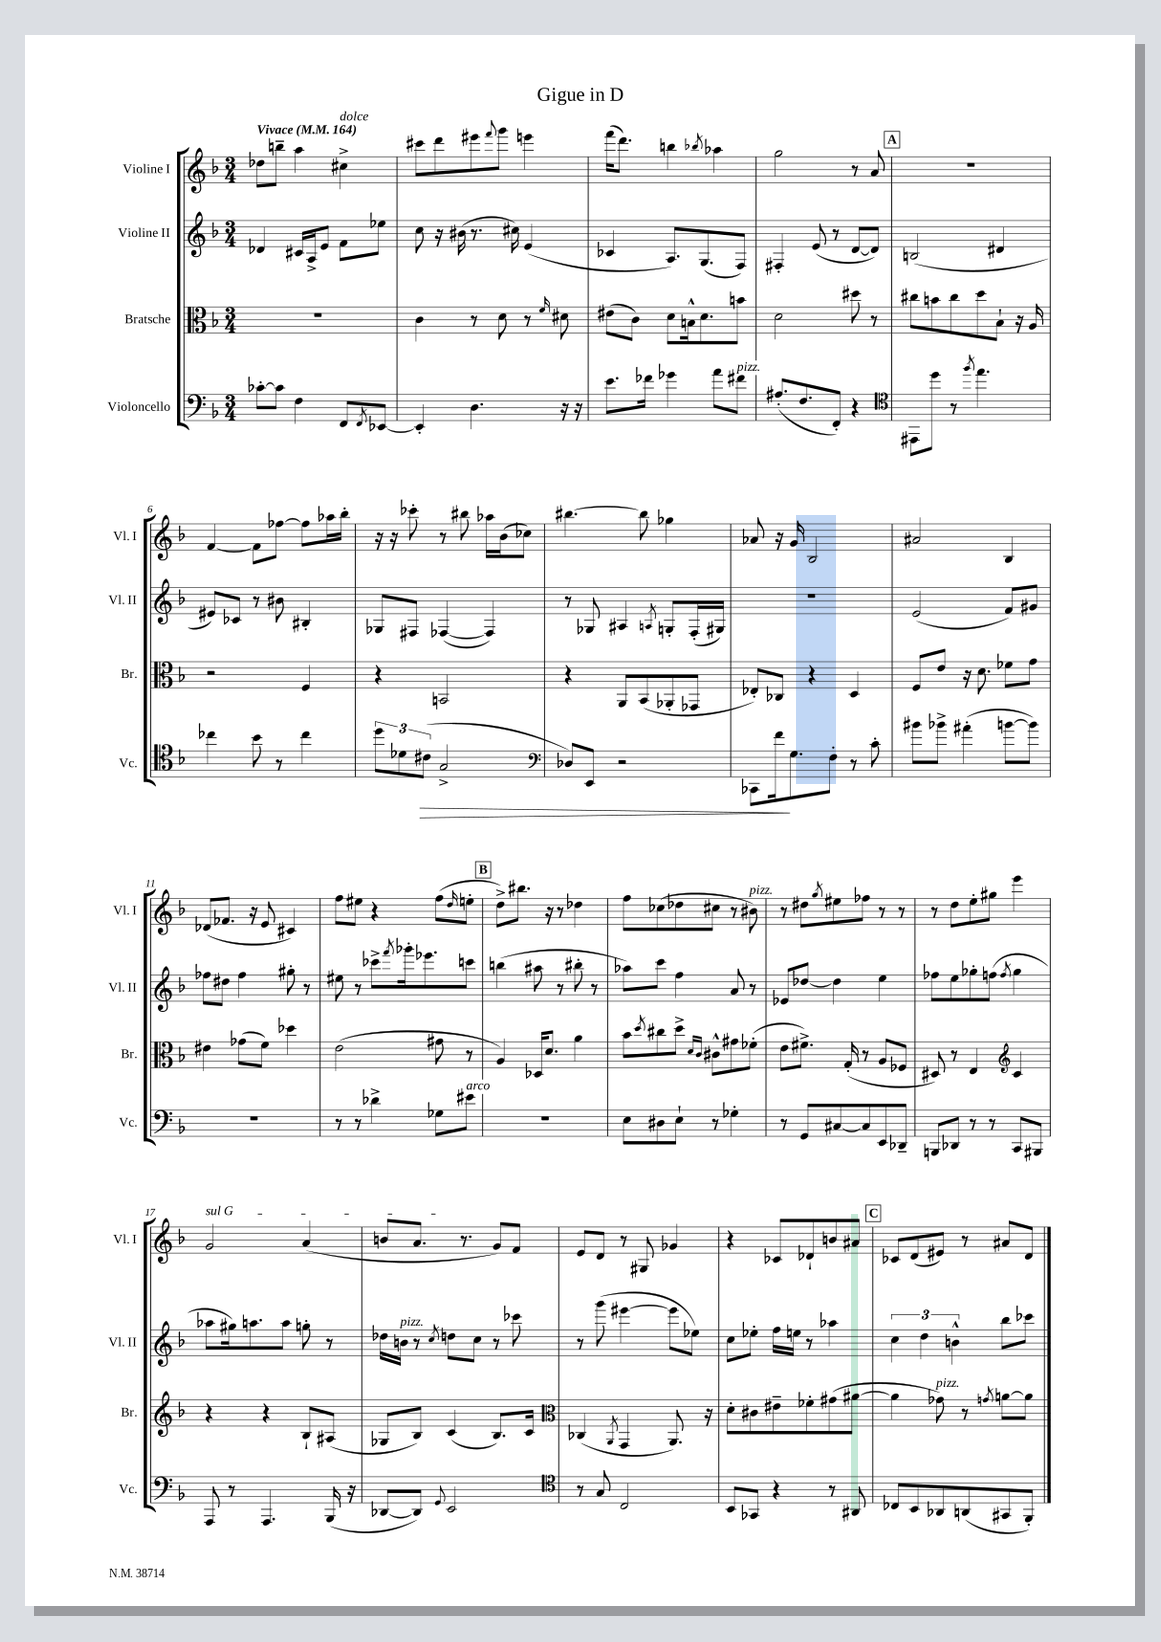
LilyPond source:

\header { title = "Gigue in D" }
<<
\new StaffGroup <<
\new Staff = "s0" \with { instrumentName = "Violine I" shortInstrumentName = "Vl. I" } {
    \clef treble \key f \major \numericTimeSignature \time 3/4 \tempo "Vivace" 4 = 164
    des''8 b''8-- a''4 cis''4->^\markup { \italic "dolce" } |
    cis'''8 d'''8 eis'''8 \appoggiatura { f'''8 } g'''8 e'''4 |
    f'''16( d'''8.) b''4 \acciaccatura { bes''8 } aes''4 |
    g''2 r8 a'8 |
    \mark \markup { \box "A" } R2. |
    f'4~ f'8 fes''8~ fes''8 aes''16 bes''16-. |
    r16 r16 ces'''8-. r8 bis''8 aes''16 bes'16( ces''8) |
    bis''4.~ bis''8 ges''4 |
    aes'8 r16 g'16 bes2 |
    ais'2 bes4 |
    des'8( fes'8. r16 e'8 cis'4) |
    f''8 eis''8 r4 f''8( \grace { d''16 } e''8-. |
    \mark \markup { \box "B" } d''8->) bis''8. r16 r8 des''4 |
    f''8 ces''8( des''8 cis''8 r8 bis'8^\markup { \italic "pizz." }) |
    r8 dis''8 \acciaccatura { g''8 } eis''8 fes''8 r8 r8 |
    r8 d''8 e''8-. gis''8 e'''4 |
    \once \override TextSpanner.bound-details.left.text = \markup { \italic "sul G" } g'2\startTextSpan a'4( |
    b'8 a'8.\stopTextSpan r8. g'8) f'8 |
    e'8 d'8 r8 gis8 ges'4 |
    r4 ces'8 des'8-! b'8 ais'8 |
    \mark \markup { \box "C" } ces'8 d'8( eis'8) r8 ais'8 d'8 \bar "|." |
}
\new Staff = "s1" \with { instrumentName = "Violine II" shortInstrumentName = "Vl. II" } {
    \clef treble \key f \major \numericTimeSignature \time 3/4
    des'4 cis'16 a16-> e'8 f'8 ees''8 |
    c''8 r16 bis'16( r8. cis''16) e'4( |
    ces'4 a8.) g8.( f8) |
    fis4-. e'8( r8 d'8~ d'8) |
    \mark \markup { \box "A" } b2( dis'4 |
    eis'8) ces'8 r8 bis'8 bis4-. |
    ges8 fis8 fes4~( fes4) |
    r8 ges8 ais4 \acciaccatura { a8 } g8-. f16-.( gis16) |
    R2. |
    e'2( f'8) gis'8 |
    fes''8 dis''8 fes''4 gis''8-. r8 |
    eis''8 r8 ces'''8-> \acciaccatura { f'''8 } ges'''16-. ees'''8. c'''8 |
    \mark \markup { \box "B" } b''4( ais''8 r8 bis''8-. r8 |
    aes''8) c'''8 f''4 a'8 r8 |
    ees'8 des''8~ des''4 e''4 |
    fes''8 e''8 ges''8-. f''8( \acciaccatura { f''8 } ges''4 |
    aes''8 gis''16) a''8. a''8 g''8-. r8 |
    des''16 b'16^\markup { \italic "pizz." } r8 \acciaccatura { c''8 } d''8 c''8 r8 ces'''8 |
    r8 g'''8( eis'''4~ eis'''8 ees''8) |
    c''8 ees''8-. f''16 e''16 r8 aes''4 |
    \mark \markup { \box "C" } \tuplet 3/2 { c''4 d''4 b'4-^ } bes''8 ces'''8 \bar "|." |
}
\new Staff = "s2" \with { instrumentName = "Bratsche" shortInstrumentName = "Br." } {
    \clef alto \key f \major \numericTimeSignature \time 3/4
    R2. |
    c'4 r8 d'8 r8 \grace { f'16 } dis'8 |
    eis'8( c'8) d'8 b16-^ d'8. b'8 |
    d'2 dis''8 r8 |
    \mark \markup { \box "A" } cis''8 b'8 cis''8 d''8 bes8-! r16 a16 |
    r2 f4 |
    r4 b,2 |
    r4 a,8 bes,8( aes,8-. ges,8 |
    ees8-.) ces8 r4 d4 |
    f8 e'8 r16 d'8. fes'8 g'8 |
    eis'4 ges'8( f'8) des''4 |
    e'2( gis'8 r8 |
    \mark \markup { \box "B" } a4) des16 d'8. a'4 |
    bes'8 \acciaccatura { d''8 } cis''8 d''8-> \grace { d'16 c'16 } cis'8-^ gis'8 fes'8-.( |
    e'8 fis'8.->) g16-.( r8 a8 fes8 |
    dis8) r8 e4 \clef treble c'4 |
    r4 r4 bes8-! ais8( |
    ges8 bes8) c'4( bes8.) c'16 |
    \clef alto ces4( \acciaccatura { a,8 } g,4 a,8.) r16 |
    d'8-. cis'8 eis'8-- fes'8-. gis'8( ais'8~ |
    \mark \markup { \box "C" } ais'4 ges'8^\markup { \italic "pizz." }) r8 \acciaccatura { g'8 } a'8~ a'8 \bar "|." |
}
\new Staff = "s3" \with { instrumentName = "Violoncello" shortInstrumentName = "Vc." } {
    \clef bass \key f \major \numericTimeSignature \time 3/4
    ces'8~-. ces'8 f4 f,8 \acciaccatura { f,8 } ees,8~ |
    ees,4-. d4. r16 r16 |
    e'8. fes'16 ges'4 a'8 fis'8^\markup { \italic "pizz." } |
    ais8.-.( f8. f,8-.) r4 |
    \mark \markup { \box "A" } \clef tenor eis,8 d''8 r8 \acciaccatura { f''8 } e''4. |
    ces''4 bes'8 r8 ces''4 |
    \tuplet 3/2 { d''8 des'8 cis'8\>( } g2-> |
    \clef bass des8) e,8 r2 |
    ces,8 f'16\! g8. f8-. r8 c'8-. |
    bis'8 bes'8-> ais'4-.( b'8~ b'8) |
    R2. |
    r8 r8 des'4-> ges8 eis'8^\markup { \italic "arco" } |
    \mark \markup { \box "B" } R2. |
    e8 dis8 e8-! r8 ges4-. |
    r8 g,8 cis8~ cis8 e,8 des,8-- |
    b,,8 des,8 r8 r8 c,8 bis,,8 |
    a,,8 r8 a,,4. bes,,16( r16 |
    des,8~ des,8) \appoggiatura { g,8 } e,2 |
    \clef tenor r8 g8 c2 |
    bes,8 ges,8 r4 r8 ais,8 |
    \mark \markup { \box "C" } ces8 bes,8 aes,8 a,8( gis,8 f,8-.) \bar "|." |
}
>>
>>
